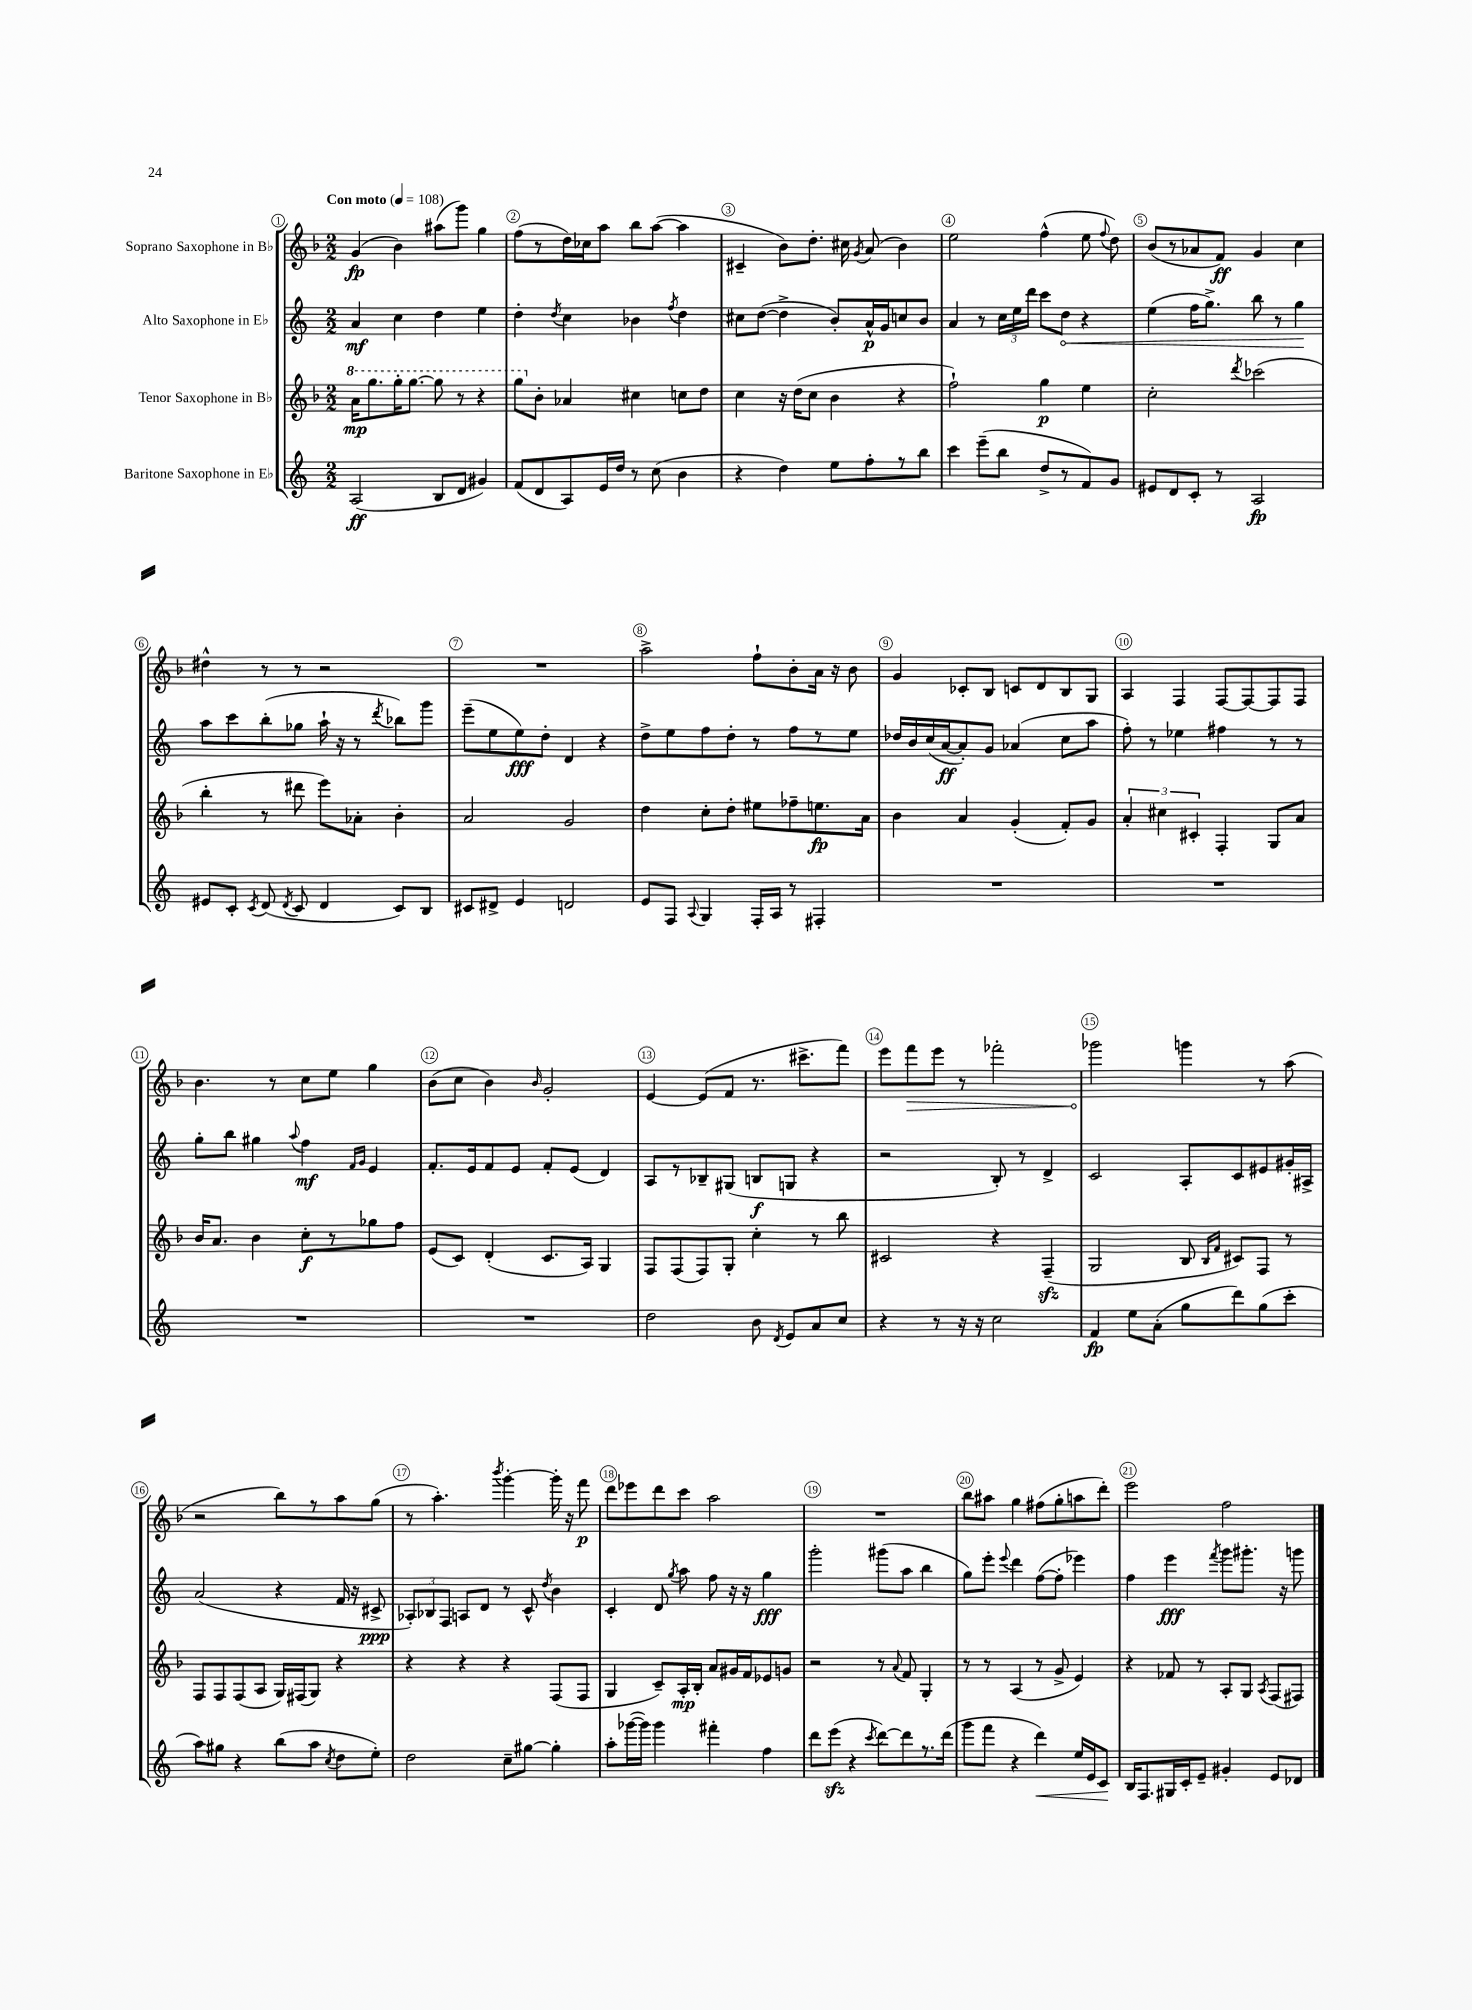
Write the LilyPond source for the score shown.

<<
\new StaffGroup <<
\new Staff = "s0" \with { instrumentName = "Soprano Saxophone in Bb" } {
    \clef treble \key f \major \numericTimeSignature \time 2/2 \tempo "Con moto" 4 = 108
    \autoBeamOff g'4\fp( bes'4) ais''8[( g'''8]) g''4 |
    f''8[( r8 d''16) ces''16 a''8] bes''8[ a''8]~( a''4 |
    cis'4-- bes'8[) d''8.]-. cis''16 \acciaccatura { g'8 } a'8( bes'4) |
    e''2 f''4-^( e''8 \appoggiatura { f''8 } d''8) |
    bes'8[( r8 aes'8 f'8]\ff) g'4 c''4 |
    dis''4-^ r8 r8 r2 |
    R1 |
    a''2-> f''8[-! bes'8-. a'16] r16 bes'8 |
    g'4 ces'8[-. bes8] c'8[ d'8 bes8 g8] |
    a4 f4 f8[~ f8~ f8 f8] |
    bes'4. r8 c''8[ e''8] g''4 |
    bes'8[( c''8] bes'4) \grace { bes'16 } g'2-. |
    e'4~ e'8[( f'8] r8. cis'''8.[-> f'''8]) |
    e'''8[ \once \override Hairpin.circled-tip = ##t f'''8\> e'''8] r8 fes'''2-. |
    ges'''2\! g'''4 r8 a''8( |
    r2 bes''8[) r8 a''8 g''8]( |
    r8 a''4.-.) \acciaccatura { bes'''8 } g'''4~-. g'''16-. r16 f'''8\p |
    d'''8[ ees'''8 d'''8 c'''8] a''2 |
    R1 |
    bes''8[ ais''8] g''4 fis''8[( g''8-. a''8 d'''8]-.) |
    e'''2 f''2 \bar "|." |
}
\new Staff = "s1" \with { instrumentName = "Alto Saxophone in Eb" } {
    \clef treble \key c \major \numericTimeSignature \time 2/2
    \autoBeamOff a'4\mf c''4 d''4 e''4 |
    d''4-. \acciaccatura { d''8 } c''4 bes'4 \acciaccatura { f''8 } d''4 |
    cis''8[ d''8]~( d''4-> b'8[-.) a'16-^\p g'16 c''8 b'8] |
    a'4 r8 \tuplet 3/2 { c''16[ e''16 d'''16] } c'''8[ \once \override Hairpin.circled-tip = ##t d''8]\< r4 |
    e''4( f''16[ g''8.]->) b''8 r8 g''4\! |
    a''8[ c'''8 b''8-.( ges''8] a''16-! r16 r8 \acciaccatura { d'''8 } bes''8[) g'''8] |
    e'''8[--( e''8 e''8\fff) d''8]-. d'4 r4 |
    d''8[-> e''8 f''8 d''8]-. r8 f''8[ r8 e''8] |
    des''16[ b'16 c''16( a'16~\ff a'8-.) g'8] aes'4( c''8[ a''8] |
    f''8-.) r8 ees''4 fis''4 r8 r8 |
    g''8[-. b''8] gis''4 \appoggiatura { a''8 } f''4\mf \grace { f'16[ g'16] } e'4 |
    f'8.[-. e'16 f'8 e'8] f'8[-. e'8]( d'4) |
    a8[ r8 bes8-- gis8]( b8[\f g8] r4 |
    r2 b8-.) r8 d'4-> |
    c'2 a8[-. c'8 eis'8 gis'16-. ais16]-> |
    a'2( r4 f'16 r16 cis'8->\ppp |
    \tuplet 3/2 { aes8[-.) bes8 f8] } a8[ d'8] r8 c'8-^ \acciaccatura { d''8 } b'4 |
    c'4-. d'8 \acciaccatura { g''8 } a''8 f''8 r16 r16 g''4\fff |
    g'''2-. gis'''8[( a''8] b''4 |
    g''8[) e'''8]-. \appoggiatura { e'''8 } d'''4 f''8[~( f''8]-. ees'''4) |
    f''4 e'''4\fff \acciaccatura { f'''8 } g'''8[ gis'''8.]-. r16 g'''8 \bar "|." |
}
\new Staff = "s2" \with { instrumentName = "Tenor Saxophone in Bb" } {
    \clef treble \key f \major \numericTimeSignature \time 2/2
    \autoBeamOff \ottava #1 a''16[\mp g'''8. g'''16-. g'''8.]~ g'''8 r8 r4 |
    g'''8[ \ottava #0 bes'8]-. aes'4 cis''4 c''8[ d''8] |
    c''4 r16 d''16[( c''8] bes'4 r4 |
    f''2-!) g''4\p e''4 |
    c''2-. \acciaccatura { d'''8 } ces'''2( |
    bes''4-. r8 dis'''8 e'''8[) aes'8]-. bes'4-. |
    a'2 g'2 |
    d''4 c''8[-. d''8]-. eis''8[ fes''8-- e''8.\fp a'16] |
    bes'4 a'4 g'4-.( f'8[-.) g'8] |
    \tuplet 3/2 { a'4-. cis''4 cis'4-. } f4-. g8[ a'8] |
    bes'16[ a'8.] bes'4 c''8[-.\f r8 ges''8 f''8] |
    e'8[( c'8]) d'4-.( c'8.[ a16]) g4 |
    f8[ f8( f8) g8]-. c''4-. r8 bes''8 |
    cis'2 r4 f4--\sfz( |
    g2 bes8 \grace { bes16[ f'16] } cis'8[) f8] r8 |
    f8[ f8 f8( a8] g16[) fis16( g8]) r4 |
    r4 r4 r4 f8[( f8] |
    g4 c'8[--) a16-.\mp bes16]-. a'8[ gis'16 f'16 ees'8 g'8] |
    r2 r8 \appoggiatura { a'8 } f'8 g4-. |
    r8 r8 a4( r8 g'8-> e'4) |
    r4 fes'8 r8 a8[-. g8] \acciaccatura { a8 } f8[( fis8]) \bar "|." |
}
\new Staff = "s3" \with { instrumentName = "Baritone Saxophone in Eb" } {
    \clef treble \key c \major \numericTimeSignature \time 2/2
    \autoBeamOff a2\ff( b8[ d'8] gis'4) |
    f'8[( d'8 a8) e'16 d''16] r8 c''8( b'4 |
    r4 d''4) e''8[ f''8-. r8 b''8] |
    c'''4 e'''8[--( b''8] d''8[-> r8 f'8) g'8] |
    eis'8[ d'8 c'8]-. r8 a2\fp |
    eis'8[ c'8]-. \acciaccatura { c'8 } d'8( \acciaccatura { d'8 } c'8 d'4 c'8[) b8] |
    cis'8[ dis'8]-> e'4 d'2 |
    e'8[ f8] \appoggiatura { a8 } g4 f16[-. a16] r8 fis4-. |
    R1 |
    R1 |
    R1 |
    R1 |
    d''2 b'8 \acciaccatura { d'8 } e'8[ a'8 c''8] |
    r4 r8 r16 r16 c''2 |
    f'4\fp e''8[ a'8]-.( g''8[ d'''8) g''8( c'''8]-. |
    a''8[) gis''8] r4 b''8[( a''8] \acciaccatura { c''8 } d''8[ e''8]-.) |
    d''2 c''8[-- gis''8]~ gis''4-. |
    a''8[-. ges'''16~( ges'''16]) ges'''4 fis'''4-. f''4 |
    d'''8[ e'''8]\sfz( r4 \acciaccatura { c'''8 } d'''8[~) d'''8 r8. d'''16]( |
    g'''8[ f'''8] r4 d'''4\<) e''16[ e'16 c'8]\! |
    b16[ f8. gis16 c'16-. e'8]-- gis'4-. e'8[ des'8] \bar "|." |
}
>>
>>
\layout { \context { \Score \override BarNumber.break-visibility = ##(#f #t #t) barNumberVisibility = #all-bar-numbers-visible \override BarNumber.stencil = #(make-stencil-circler 0.1 0.3 ly:text-interface::print) } }
